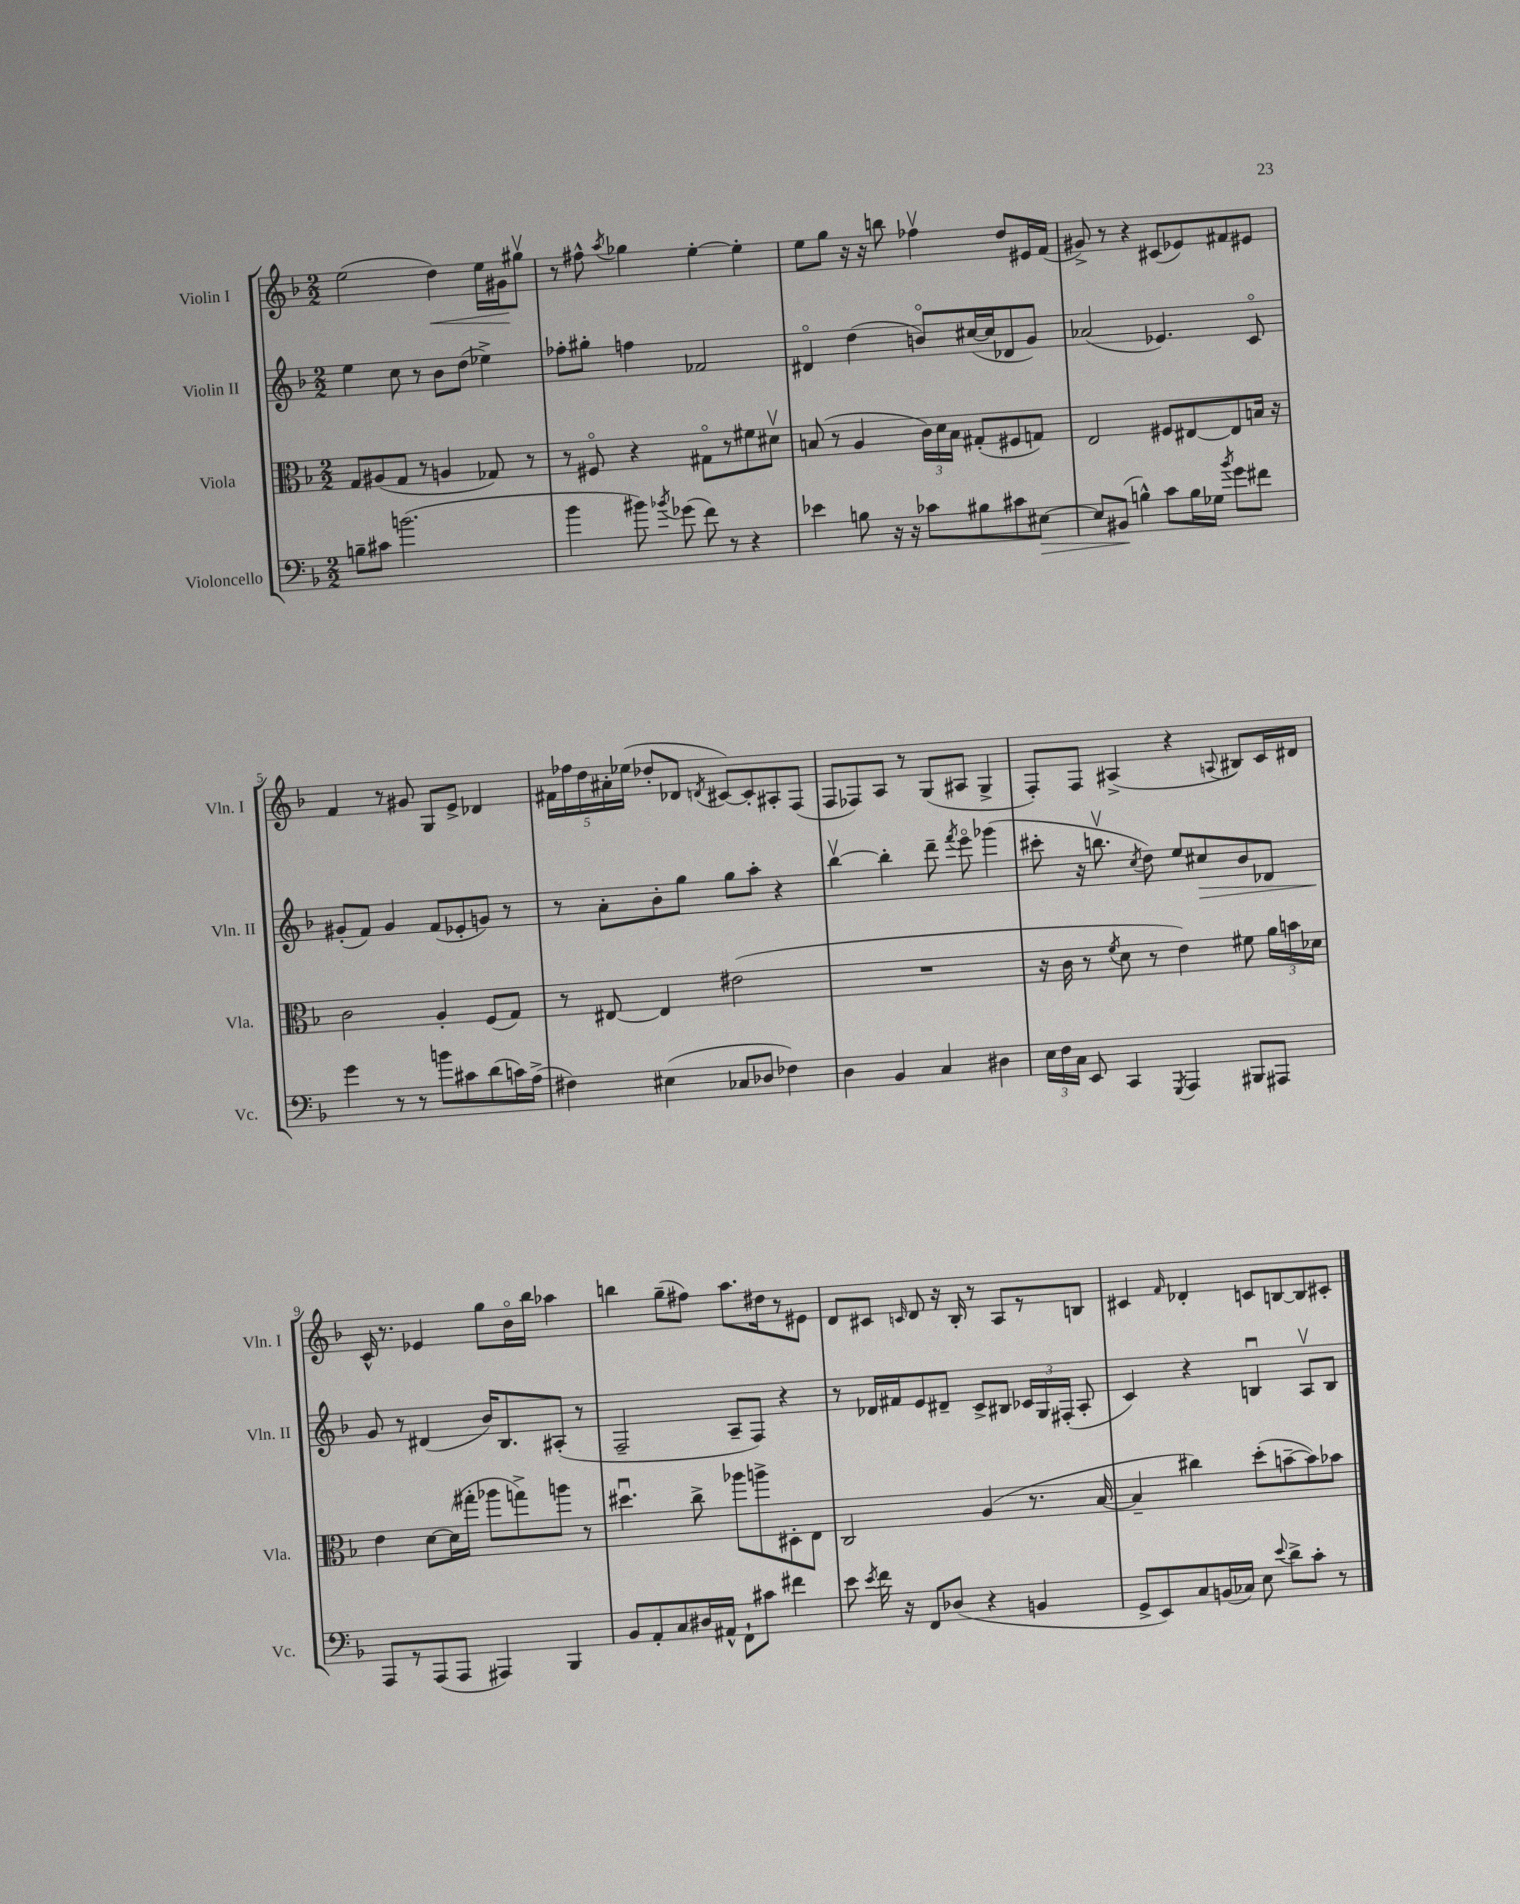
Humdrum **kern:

**kern	**kern	**kern	**kern
*staff4	*staff3	*staff2	*staff1
*clefF4	*clefC3	*clefG2	*clefG2
*k[b-]	*k[b-]	*k[b-]	*k[b-]
*M2/2	*M2/2	*M2/2	*M2/2
8B~	8G	4ee	(2ee
8c#	(8A#	.	.
(2.b	8G	8cc	.
.	8r	8r	.
.	4A	8b-	4dd)
.	.	(8dd	.
.	8G-)	4ee-^)	16ee
.	.	.	16g#
.	8r	.	8gg#v
=	=	=	=
4b-	8r	8ff-'	8r
.	8F#o	8gg#'	8ff#^^
.	.	.	8qaa
8b#)	4r	4ff	4gg-
8qb-	.	.	.
(8g-	.	.	.
8f)	8G#o	2f-	[4ee'
8r	8r	.	.
4r	8f#	.	4ee']
.	8d#v	.	.
=	=	=	=
4e-	(8B	4d#o	8ee
.	8r	.	8gg
8B	4A	(4dd	16r
.	.	.	16r
16r	.	.	8bb
16r	.	.	.
8c-	24c)	8bo)	4ff-v
.	24d	.	.
.	24B	.	.
8B#	(8G#'	([16cc#	.
.	.	16cc#]	.
8c#	8F#	8d-	8dd
[8E#	8G)	8g)	16e#
.	.	.	(16f
=	=	=	=
8E#]	2E	(2a-	8g#^)
(8BB#	.	.	8r
4B^^)	.	.	4r
8c	8F#	4.e-)	(8c#
16B	[8E#	.	8e-)
16G-	.	.	.
8qb-	.	.	.
8g	8E#]	.	8f#
8f#	16B	8co	8e#
.	16r	.	.
=	=	=	=
4g	2c	(8g#'	4f
.	.	8f)	.
8r	.	4g#	8r
8r	.	.	8g#
8b	4A'	(8f	8G
8c#	.	8e-'	8e^
(8d	(8F	8g)	4d-
16c)	8G)	8r	.
(16A^	.	.	.
=	=	=	=
4F#)	8r	8r	20f#
.	.	.	20ff-
.	.	.	20dd
.	[8E#	8a'	.
.	.	.	20a#'
.	.	.	(20ee-
(4E#	4E#]	8b-'	8dd-'
.	.	8gg	8d-
.	.	.	8qd
8C-	(2e#	8gg	[8c#)
8D-	.	8aa'	8c#']
4F-)	.	4r	8A#'
.	.	.	(8F
=	=	=	=
4D	1r	[4bb-v	8F
.	.	.	8F-)
4BB-	.	4bb-']	8A
.	.	.	8r
4C	.	8ddd~	(8G
.	.	8qfff	.
.	.	8eeeo	8A#
4D#	.	(4ggg-	4G^
=	=	=	=
24E	16r	8ccc#'	8F')
24F	.	.	.
.	16c	.	.
24C	.	.	.
8EE	8r	16r	8F
.	.	8.bbv	.
.	8qf	.	.
4CC	8d	.	(4A#^
.	.	8qcc	.
.	8r	8dd)	.
8qGGG	.	.	.
4AAA	4e)	8ee	4r
.	.	8cc#	.
.	.	.	8qqA
8BBB#	8f#	8b-	8B#)
8AAA#	24a	8d-	16c
.	24b	.	.
.	.	.	16d#
.	24d-	.	.
=	=	=	=
8AAA	4e	8g	16c^^
.	.	.	8.r
8r	.	8r	.
(8AAA	[8d	(4d#	4e-
8AAA	(16d]	.	.
.	16gg#'	.	.
4AAA#)	8aa-	16b-)	8gg
.	.	8.B-	.
.	8gg^)	.	16b-o
.	.	.	16bb-
4BBB-	8aa	(8A#'	4aa-
.	8r	8r	.
=	=	=	=
8BB-	4.dd#u	2F~	4bb
8AA'	.	.	.
8C	.	.	(8gg~
16D#	8cc^	.	8ff#)
16AA#^^	.	.	.
8FF`	8aa-	8A~	8.aa
8c#	8aa^	8F)	.
.	.	.	16dd#
4f#	8D#'	4r	8r
.	8E	.	8e#
=	=	=	=
8e	2C	8r	8d
8qe	.	.	.
16f	.	16d-	8c#
16r	.	16f#	.
.	.	.	16qqc
8FF	.	8e	8d
(8D-	.	8d#~	16r
.	.	.	16B-'
4r	(4A	8c^	8r
.	.	8B#	8A
4BB	8.r	24c-	8r
.	.	24G	.
.	.	(24F#'	.
.	.	8A'	8B
.	[16B-	.	.
=	=	=	=
8GG^	4B-~]	4c)	4c#
8EE)	.	.	.
.	.	.	16qqf
8C	4cc#)	4r	4d-'
(16BB	.	.	.
16C-)	.	.	.
8E	(8dd'	4Bu	8c
8qqe	.	.	.
8d^	[8b~	.	[8B
8c'	8b])	8Av	8B]
8r	8b-	8B	8c#'
==	==	==	==
*-	*-	*-	*-
